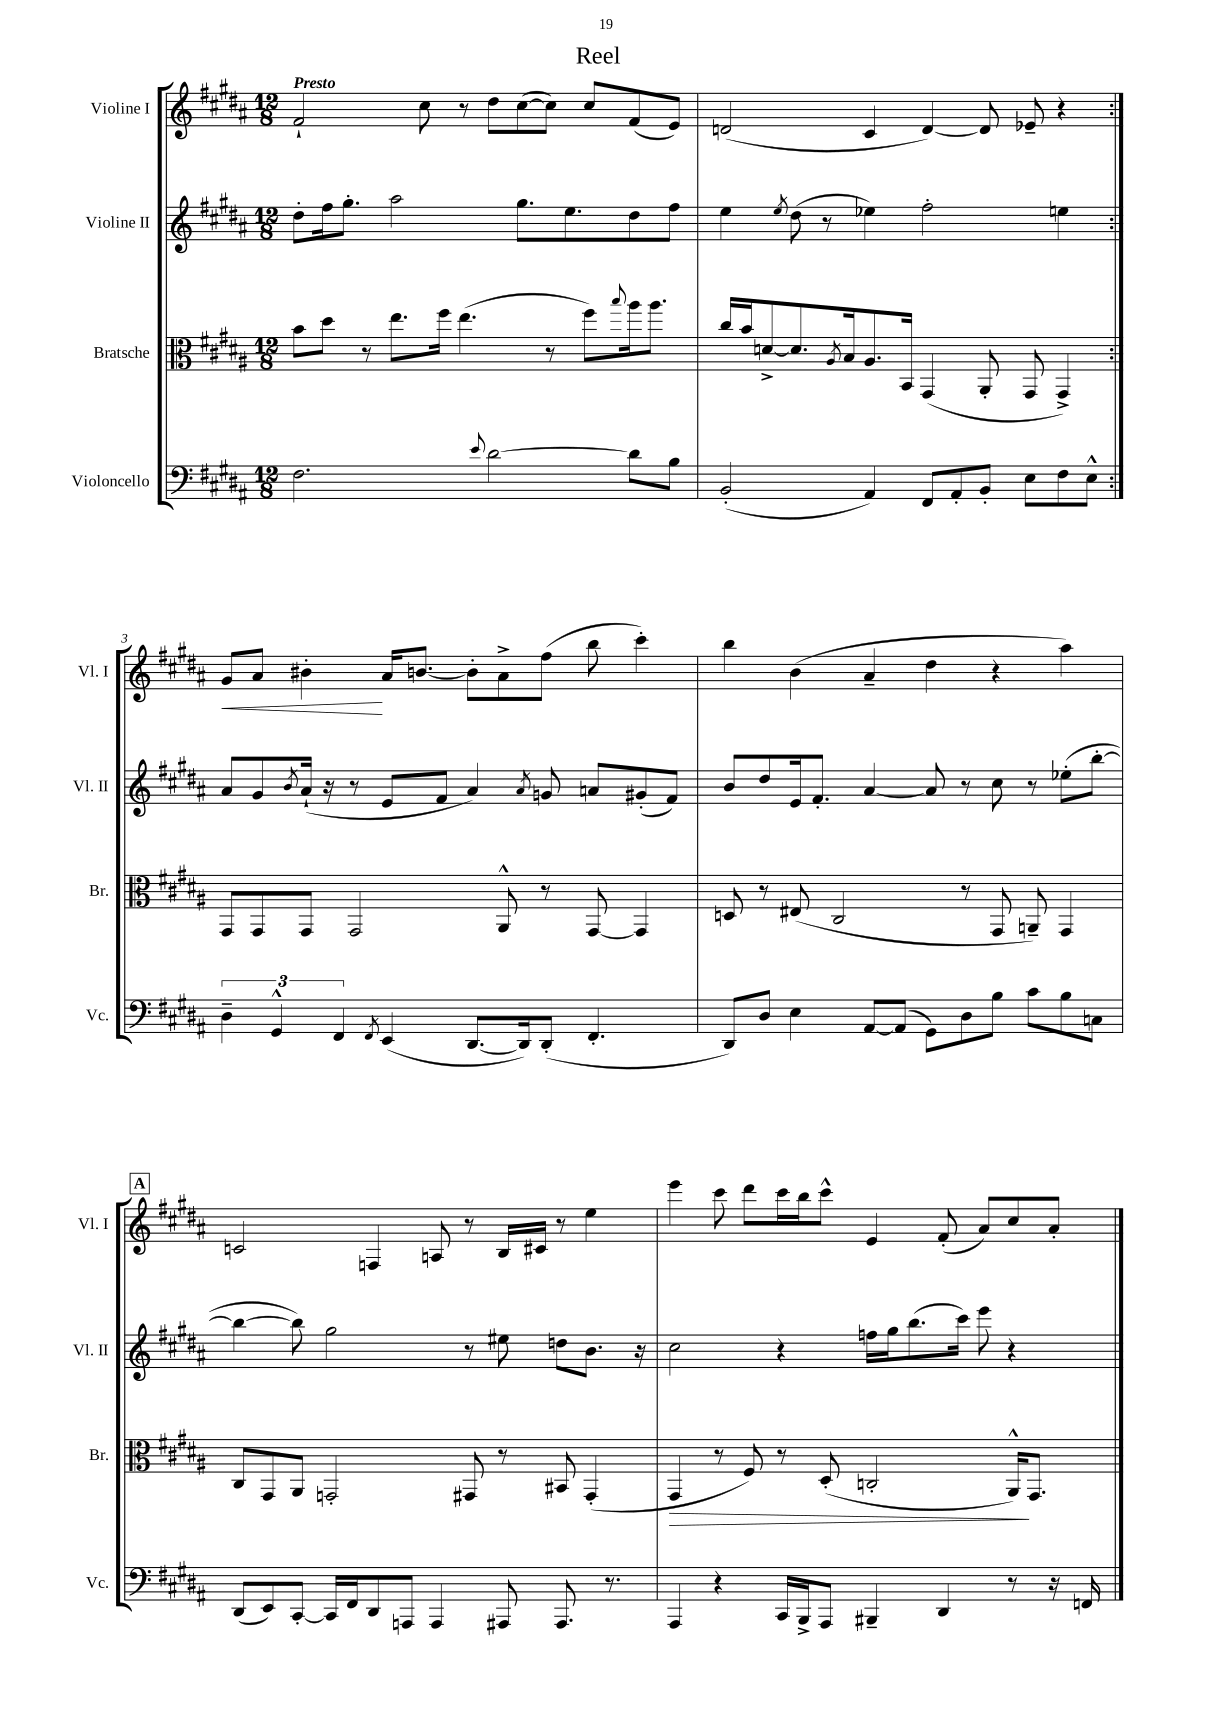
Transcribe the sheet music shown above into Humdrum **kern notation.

**kern	**kern	**kern	**kern
*staff4	*staff3	*staff2	*staff1
*clefF4	*clefC3	*clefG2	*clefG2
*k[f#c#g#d#a#]	*k[f#c#g#d#a#]	*k[f#c#g#d#a#]	*k[f#c#g#d#a#]
*M12/8	*M12/8	*M12/8	*M12/8
2.F#\	8b\L	8dd#'\L	2f#`/
.	8dd#\J	16ff#\k	.
.	.	8.gg#'\J	.
.	8r	.	.
.	8.ee\L	2aa#\	.
.	.	.	8cc#\
.	16ff#\Jk	.	.
.	(4.ee\	.	8r
8qqe/	.	.	.
[2d#\	.	.	8dd#\L
.	.	8.gg#\L	([8cc#\
.	8r	.	8cc#\]J)
.	.	8.ee\	.
.	8ff#\L)	.	8cc#/L
.	8qqbb/	.	.
8d#\]L	16aa#\k	8dd#\	(8f#/
.	8.aa#\J	.	.
8B\J	.	8ff#\J	8e/J)
=	=	=	=
(2BB'/	16cc#/LL	4ee\	(2d/
.	16b/J	.	.
.	[8d^/	.	.
.	.	8qee/	.
.	8.d/]	(8dd#\	.
.	.	8r	.
.	8qA#/	.	.
.	16B/k	.	.
4AA#/)	8.A#/	4ee-\)	4c#/
.	16BB/Jk	.	.
8FF#/L	(4GG#/	2ff#'\	[4d/)
8AA#'/	.	.	.
8BB'/J	8AA#'/	.	8d/]
8E\L	8GG#/	.	8e-~/
8F#\	4GG#^/)	4ee\	4r
8E^^\J	.	.	.
=:|!	=:|!	=:|!	=:|!
6D#~\	8GG#/L	8a#/L	8g#/L
.	8GG#/	8g#/	8a#/J
6GG#^^/	.	.	.
.	.	8qb/	.
.	8GG#/J	(16a#`/Jk	4b#'\
.	.	16r	.
6FF#/	.	.	.
.	2GG#/	8r	.
8qFF#/	.	.	.
(4EE/	.	8e/L	16a#/LK
.	.	.	[8.b/J
.	.	8f#/J	.
[8.DD#/L	.	4a#/)	8b'\]L
.	8AA#^^/	.	8a#^\
16DD#/]k)	.	.	.
.	.	8qa#/	.
(8DD#'/J	8r	8g/	(8ff#\J
4.FF#'/	[8GG#/	8a/L	8bb\
.	4GG#/]	(8g#'/	4ccc#'\)
.	.	8f#/J)	.
=	=	=	=
8DD#/L)	8D/	8b/L	4bb\
8D#/J	8r	8dd#/	.
4E\	(8E#/	16e/k	(4b\
.	.	8.f#'/J	.
.	2C#/	.	.
[8AA#/L	.	[4a#/	4a#~/
(8AA#/]J	.	.	.
8GG#\L)	.	8a#/]	4dd#\
8D#\	8r	8r	.
8B\J	8GG#/	8cc#\	4r
8c#\L	8AA~/)	8r	.
8B\	4GG#/	(8ee-'\L	4aa#\)
8C\J	.	[8bb'\J	.
=	=	=	=
(8DD#/L	8C#/L	4bb\_	2c/
8EE/)	8GG#/	.	.
[8CC#'/J	8AA#/J	8bb\])	.
16CC#/]LL	2GG'/	2gg#\	.
16FF#/J	.	.	.
8DD#/	.	.	4F/
8AAA/J	.	.	.
4AAA/	.	.	8A/
.	8GG#/	8r	8r
8AAA#/	8r	8ee#\	16B/LL
.	.	.	16c#/JJ
8.AAA#/	8BB#/	8dd\L	8r
.	(4GG#'/	8.b\J	4ee\
8.r	.	.	.
.	.	16r	.
=	=	=	=
4AAA#/	4GG#/	2cc#\	4eee\
4r	8r	.	8ccc#\
.	8F#/)	.	8ddd#\L
16CC#/LL	8r	4r	16ccc#\L
16BBB^/J	.	.	16bb\J
8AAA#/J	(8D#'/	.	8ccc#^^\J
4BBB#~/	2C'/	16ff\LL	4e/
.	.	16gg#\J	.
.	.	(8.bb\	.
4DD#/	.	.	(8f#'/
.	.	16ccc#\Jk)	.
.	.	8eee\	8a#/L)
8r	16AA#^^/LK)	4r	8cc#/
.	8.GG#/J	.	.
16r	.	.	8a#'/J
16FF/	.	.	.
==	==	==	==
*-	*-	*-	*-
